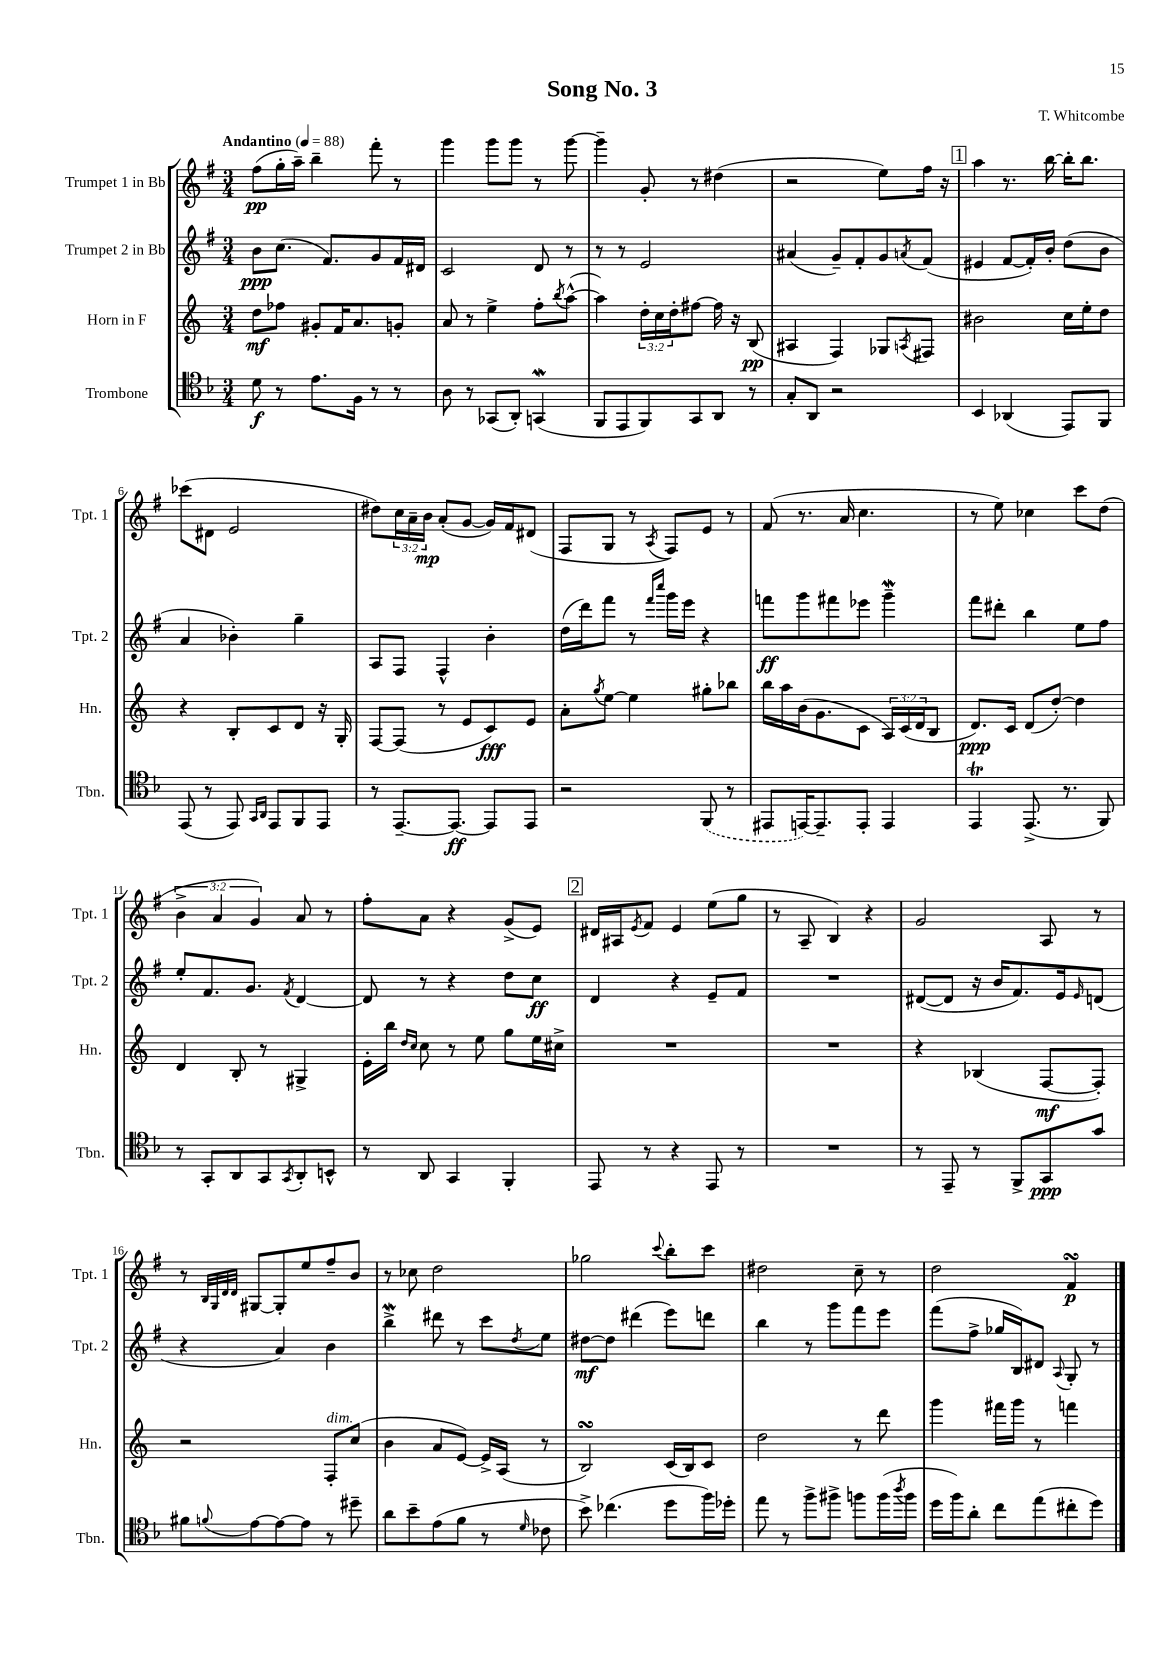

**kern	**dynam	**kern	**dynam	**kern	**dynam	**kern	**dynam
*part4	*part4	*part3	*part3	*part2	*part2	*part1	*part1
*staff4	*staff4	*staff3	*staff3	*staff2	*staff2	*staff1	*staff1
*I"Trombone	*	*I"Horn in F	*	*I"Trumpet 2 in Bb	*	*I"Trumpet 1 in Bb	*
*I'Tbn.	*	*I'Hn.	*	*I'Tpt. 2	*	*I'Tpt. 1	*
*clefC4	*	*clefG2	*	*clefG2	*	*clefG2	*
*k[b-]	*	*k[]	*	*k[f#]	*	*k[f#]	*
*M3/4	*	*M3/4	*	*M3/4	*	*M3/4	*
*MM88	*	*MM88	*	*MM88	*	*MM88	*
=1	=1	=1	=1	=1	=1	=1	=1
!	!	!	!	!	!	!LO:TX:a:B:t=Andantino	!
8d\	f	8dd\L	mf	8b\L	ppp	(8ff#\L	pp
8r	.	8ff-X\J	.	(8.cc\J	.	16gg'\L	.
.	.	.	.	.	.	16aa~\JJ)	.
8.e\L	.	8g#X'/L	.	.	.	4bb~\	.
.	.	.	.	8.f#/L)	.	.	.
.	.	16f/K	.	.	.	.	.
16F\Jk	.	8.a/	.	.	.	.	.
8r	.	.	.	8g/	.	8fff#'\	.
8r	.	8gn'/J	.	16f#/L	.	8r	.
.	.	.	.	16d#X/JJ	.	.	.
=2	=2	=2	=2	=2	=2	=2	=2
8A\	.	8a/	.	2c/	.	4ggg\	.
8r	.	8r	.	.	.	.	.
(8GG-X/L	.	4ee^\	.	.	.	8ggg\L	.
8AA'/J)	.	.	.	.	.	8ggg\J	.
(4GGnW/	.	8ff'\L	.	8d/	.	8r	.
.	.	8qbb/	.	.	.	.	.
.	.	([8aa^^\J	.	8r	.	[8ggg\	.
=3	=3	=3	=3	=3	=3	=3	=3
8FF/L	.	4aa\])	.	8r	.	4ggg~\]	.
8EE/	.	.	.	8r	.	.	.
8FF/)	.	24dd'\LL	.	2e/	.	8g'/	.
.	.	24cc\	.	.	.	.	.
.	.	24dd'\J	.	.	.	.	.
8GG/	.	[8ff#X\J	.	.	.	8r	.
8AA/J	.	16ff#\]	.	.	.	(4dd#X\	.
.	.	16r	.	.	.	.	.
8r	.	(8B/	pp	.	.	.	.
=4	=4	=4	=4	=4	=4	=4	=4
8G'/L	.	4A#X/	.	(4a#X/	.	2r	.
8AA/J	.	.	.	.	.	.	.
2r	.	4F/)	.	8g~/L)	.	.	.
.	.	.	.	8f#'/	.	.	.
.	.	8G-X/L	.	8g/	.	8ee\L)	.
.	.	8qAn/	.	8qan/	.	.	.
.	.	8F#X/J	.	(8f#/J	.	16ff#\Jk	.
.	.	.	.	.	.	16r	.
!!LO:REH:place=s1:t=1
=5	=5	=5	=5	=5	=5	=5	=5
4BB-/	.	2b#X\	.	4e#X/	.	4aa\	.
(4AA-X/	.	.	.	[8f#/L	.	8.r	.
.	.	.	.	16f#'/L])	.	.	.
.	.	.	.	16b'/JJ	.	[16bb\	.
8EE/L)	.	16cc\LL	.	(8dd\L	.	16bb'\KL]	.
.	.	16ee'\J	.	.	.	8.bb\J	.
8FF/J	.	8dd\J	.	8b\J	.	.	.
!!LO:LB:g=z
=6	=6	=6	=6	=6	=6	=6	=6
(8EE/	.	4r	.	4a/	.	(8ccc-X\L	.
8r	.	.	.	.	.	8d#X\J	.
8EE/)	.	8B'/L	.	4b-X'\)	.	2e/	.
16qqGG/LL	.	.	.	.	.	.	.
16qqAA/JJ	.	.	.	.	.	.	.
8EE/L	.	8c/	.	.	.	.	.
8FF/	.	8d/J	.	4gg~\	.	.	.
8EE/J	.	16r	.	.	.	.	.
.	.	16G'/	.	.	.	.	.
=7	=7	=7	=7	=7	=7	=7	=7
8r	.	[8F/L	.	8A/L	.	8dd#X\L)	.
[8.EE~/L	.	(8F/J]	.	8F#/J	.	24cc\L	.
.	.	.	.	.	.	24a~\	.
.	.	.	.	.	.	24b\JJ	mp
.	.	8r	.	4F#^^/	.	(8a'/L	.
8.EE/J_	ff	.	.	.	.	.	.
.	.	8e/L	.	.	.	[8g/J	.
8EE/L]	.	8c/)	fff	4b'\	.	16g/LL])	.
.	.	.	.	.	.	16f#/J	.
8EE/J	.	8e/J	.	.	.	(8d#X/J	.
=8	=8	=8	=8	=8	=8	=8	=8
2r	.	8a'\L	.	(16dd\LL	.	8F#/L	.
.	.	.	.	16ddd\J)	.	.	.
.	.	8qgg/	.	.	.	.	.
.	.	[8ee\J	.	8fff#\J	.	8G/J	.
.	.	4ee\]	.	8r	.	8r	.
.	.	.	.	16qqfff#/LL	.	.	.
.	.	.	.	16qqcccc/JJ	.	8qA/	.
.	.	.	.	16ggg\LL	.	8F#/L)	.
.	.	.	.	16eee\JJ	.	.	.
(8FF/	.	8gg#X'\L	.	4r	.	8e/J	.
8r	.	8bb-X\J	.	.	.	8r	.
=9	=9	=9	=9	=9	=9	=9	=9
8EE#X/L	.	16bb\LL	.	8fffn\L	ff	(8f#/	.
.	.	16aa\	.	.	.	.	.
[16EEn/K)	.	(16b\J	.	8ggg\	.	8.r	.
8.EE~/]	.	8.g\	.	.	.	.	.
.	.	.	.	8fff#X\	.	.	.
.	.	.	.	.	.	16a/	.
8EE'/J	.	8c\J	.	8eee-X\J	.	4.cc\	.
4EE/	.	24A/LL)	.	4gggw~\	.	.	.
.	.	(24c/	.	.	.	.	.
.	.	24d/J	.	.	.	.	.
.	.	8B/J	.	.	.	.	.
=10	=10	=10	=10	=10	=10	=10	=10
4EEt/	.	8.d/L)	ppp	8fff#\L	.	8r	.
.	.	.	.	8ddd#X'\J	.	8ee\)	.
.	.	16c/Jk	.	.	.	.	.
(8.EE^/	.	(8d/L	.	4bb\	.	4cc-X\	.
.	.	[8dd'/J)	.	.	.	.	.
8.r	.	.	.	.	.	.	.
.	.	4dd\]	.	8ee\L	.	8ccc\L	.
8FF/)	.	.	.	8ff#\J	.	(8dd\J	.
!!LO:LB:g=z
=11	=11	=11	=11	=11	=11	=11	=11
8r	.	4d/	.	8ee'/L	.	6b^\	.
8GG'/L	.	.	.	8.f#/	.	.	.
.	.	.	.	.	.	6a/	.
8AA/	.	8B'/	.	.	.	.	.
.	.	.	.	8.g/J	.	.	.
.	.	.	.	.	.	6g/)	.
8GG/	.	8r	.	.	.	.	.
8qGG/	.	.	.	8qf#/	.	.	.
8AA'/	.	4G#X^/	.	[4d/	.	8a/	.
8BBn^^/J	.	.	.	.	.	8r	.
=12	=12	=12	=12	=12	=12	=12	=12
8r	.	16e'\LL	.	8d/]	.	8ff#'\L	.
.	.	16bb\JJ	.	.	.	.	.
.	.	16qqdd/LL	.	.	.	.	.
.	.	16qqcc/JJ	.	.	.	.	.
8AA/	.	8cc\	.	8r	.	8a\J	.
4GG/	.	8r	.	4r	.	4r	.
.	.	8ee\	.	.	.	.	.
4FF'/	.	8gg\L	.	8dd\L	.	(8g^/L	.
.	.	16ee\L	.	8cc\J	ff	8e/J)	.
.	.	16cc#X^\JJ	.	.	.	.	.
!!LO:REH:place=s1:t=2
=13	=13	=13	=13	=13	=13	=13	=13
8EE/	.	2.r	.	4d/	.	16d#X/LL	.
.	.	.	.	.	.	16A#X/J	.
.	.	.	.	.	.	8qe/	.
8r	.	.	.	.	.	8f#/J	.
4r	.	.	.	4r	.	4e/	.
8EE/	.	.	.	8e~/L	.	(8ee\L	.
8r	.	.	.	8f#/J	.	8gg\J	.
=14	=14	=14	=14	=14	=14	=14	=14
2.r	.	2.r	.	2.r	.	8r	.
.	.	.	.	.	.	8A~/	.
.	.	.	.	.	.	4B/)	.
.	.	.	.	.	.	4r	.
=15	=15	=15	=15	=15	=15	=15	=15
8r	.	4r	.	([8d#X/L	.	2g/	.
8EE~/	.	.	.	8d#/J]	.	.	.
8r	.	(4B-X/	.	16r	.	.	.
.	.	.	.	16b/KL	.	.	.
8FF^/L	.	.	.	8.f#/)	.	.	.
8GG/	ppp	[8F/L	mf	.	.	8A/	.
.	.	.	.	16e/k	.	.	.
.	.	.	.	16qqe/	.	.	.
8g/J	.	8F'/J])	.	(8dn/J	.	8r	.
!!LO:LB:g=z
=16	=16	=16	=16	=16	=16	=16	=16
8f#X\L	.	2r	.	4r	.	8r	.
.	.	.	.	.	.	32qqB/LLL	.
.	.	.	.	.	.	32qqG/	.
.	.	.	.	.	.	32qqd/	.
8qqfn/	.	.	.	.	.	32qqd/JJJ	.
[8e\	.	.	.	.	.	[8G#X/L	.
8e\_	.	.	.	4a/)	.	8G#'/]	.
8e\J]	.	.	.	.	.	8ee/	.
!	!	!LO:TX:a:i:t=dim.	!	!	!	!	!
8r	.	8F'/L	.	4b\	.	8ff#~/	.
8dd#X~\	.	(8cc/J	.	.	.	8b/J	.
=17	=17	=17	=17	=17	=17	=17	=17
8a\L	.	4b\	.	4bbW^\	.	8r	.
8b-~\	.	.	.	.	.	8cc-X\	.
(8e\	.	8a/L	.	8ddd#X\	.	2dd\	.
8f\J	.	[8e/J)	.	8r	.	.	.
8r	.	16e^/LL]	.	8ccc\L	.	.	.
.	.	(16A/JJ	.	.	.	.	.
16qqd/	.	.	.	8qdd/	.	.	.
8c-X\	.	8r	.	8ee\J	.	.	.
=18	=18	=18	=18	=18	=18	=18	=18
8b-^\)	.	2BsSsS/)	.	[8dd#X\L	mf	2gg-X\	.
(4.cc-X\	.	.	.	8dd#\J]	.	.	.
.	.	.	.	(4ddd#X\	.	.	.
.	.	.	.	.	.	8qqccc/	.
8dd\L	.	(16c/LL	.	8eee\L)	.	8bb'\L	.
.	.	16B/J)	.	.	.	.	.
16ff\L)	.	8c/J	.	8dddn\J	.	8ccc\J	.
16dd-X'\JJ	.	.	.	.	.	.	.
=19	=19	=19	=19	=19	=19	=19	=19
8ee\	.	2dd\	.	4bb\	.	2dd#X\	.
8r	.	.	.	.	.	.	.
8ff^\L	.	.	.	8r	.	.	.
8ff#X^\J	.	.	.	8ggg\L	.	.	.
8ffn\L	.	8r	.	8fff#\	.	8cc~\	.
(16ff\L	.	8ddd\	.	8eee\J	.	8r	.
8qaa/	.	.	.	.	.	.	.
16ff\JJ	.	.	.	.	.	.	.
=20	=20	=20	=20	=20	=20	=20	=20
16dd\LL	.	4ggg\	.	(8fff#\L	.	2dd\	.
16ff\J)	.	.	.	.	.	.	.
8a'\J	.	.	.	8ff#^\J	.	.	.
8cc\L	.	16fff#X\LL	.	16gg-X/LL	.	.	.
.	.	16ggg\JJ	.	16B/J)	.	.	.
(8ee\	.	8r	.	8d#X/J	.	.	.
.	.	.	.	8qqA/	.	.	.
8cc#X'\	.	4fffn\	.	8G'/	.	4f#sSsS/	p
8dd\J)	.	.	.	8r	.	.	.
==	==	==	==	==	==	==	==
*-	*-	*-	*-	*-	*-	*-	*-
